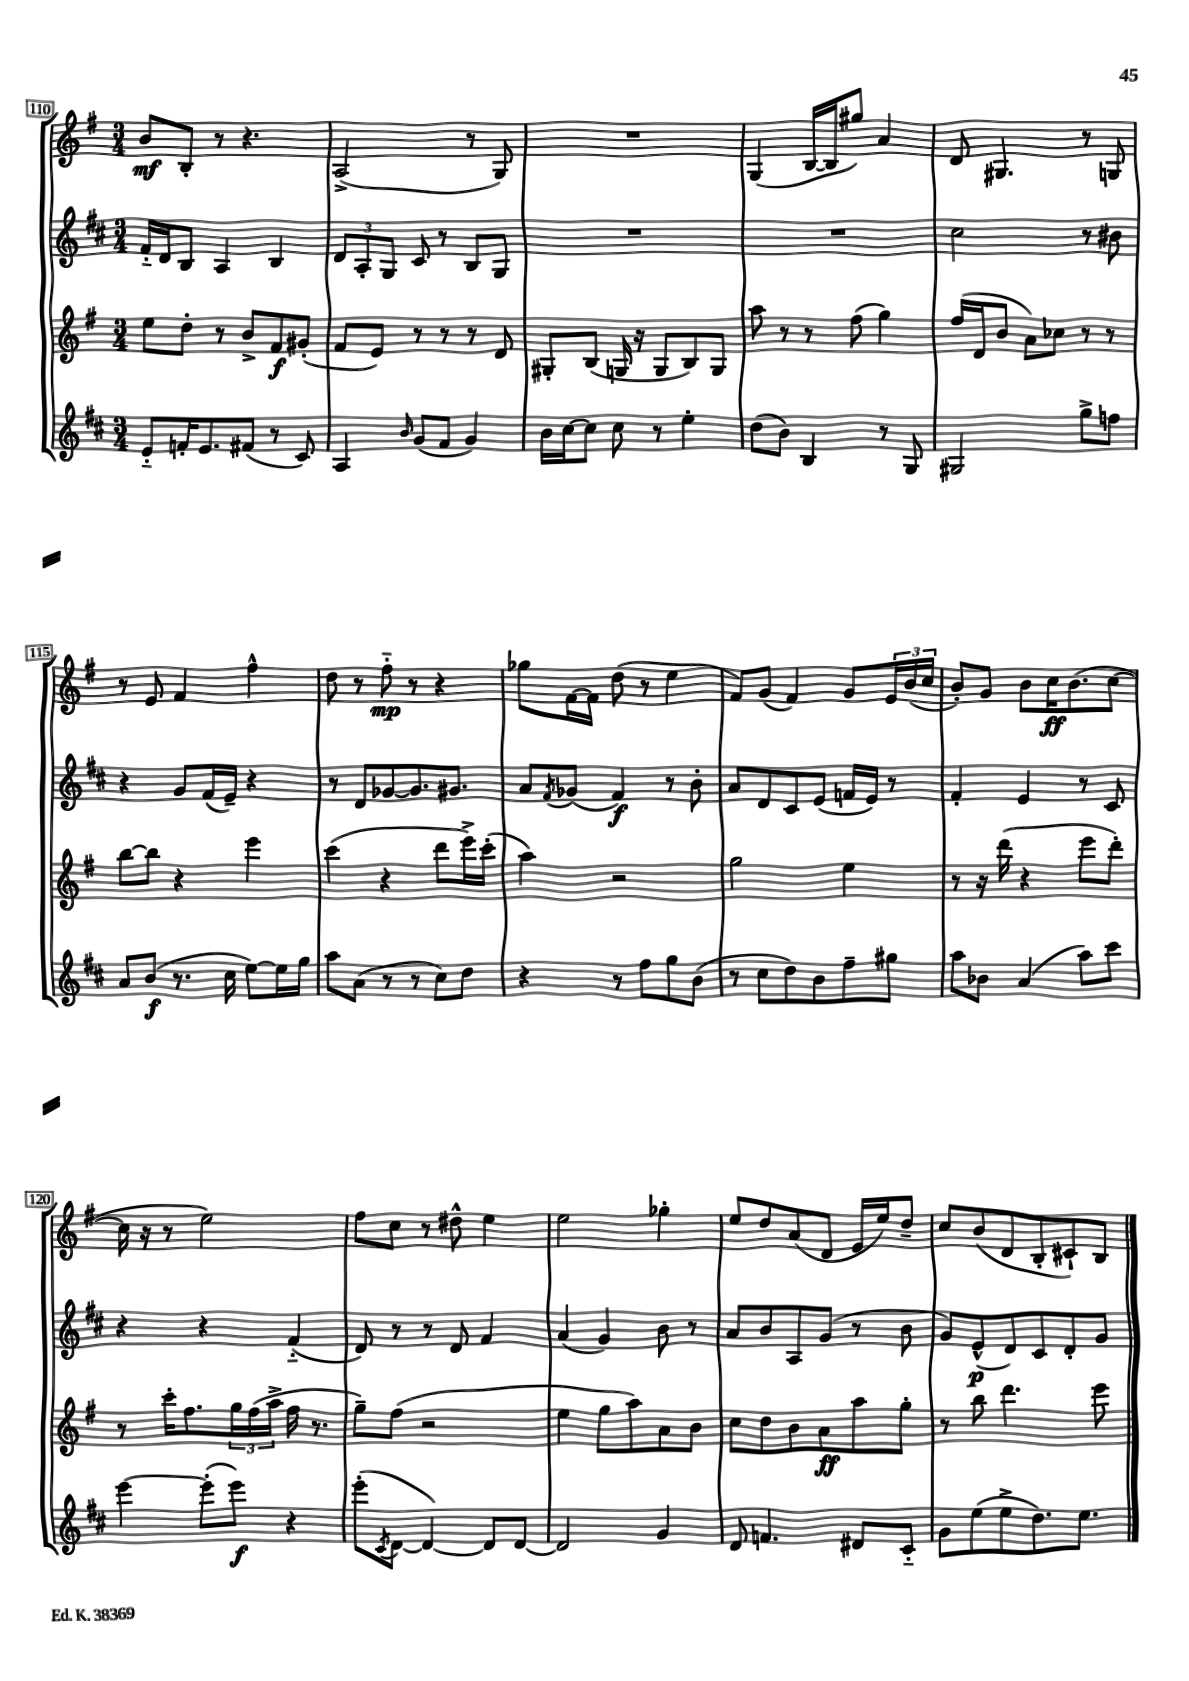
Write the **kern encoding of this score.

**kern	**dynam	**kern	**dynam	**kern	**dynam	**kern	**dynam
*part4	*part4	*part3	*part3	*part2	*part2	*part1	*part1
*staff4	*staff4	*staff3	*staff3	*staff2	*staff2	*staff1	*staff1
*clefG2	*	*clefG2	*	*clefG2	*	*clefG2	*
*k[f#c#]	*	*k[f#]	*	*k[f#c#]	*	*k[f#]	*
*M3/4	*	*M3/4	*	*M3/4	*	*M3/4	*
=110	=110	=110	=110	=110	=110	=110	=110
8e/L	.	8ee\L	.	16f#/LL	.	8b/L	mf
.	.	.	.	16d/J	.	.	.
16fn'/K	.	8dd'\J	.	8B/J	.	8B'/J	.
8.e/	.	.	.	.	.	.	.
.	.	8r	.	4A/	.	8r	.
(8f#X/J	.	8b^/L	.	.	.	4.r	.
8r	.	8f#/	f	4B/	.	.	.
8c#/)	.	(8g#X'/J	.	.	.	.	.
=111	=111	=111	=111	=111	=111	=111	=111
4A/	.	8f#/L	.	12d/L	.	(2A^/	.
.	.	.	.	12A'/	.	.	.
.	.	8e/J)	.	.	.	.	.
.	.	.	.	12G/J	.	.	.
16qqb/	.	.	.	.	.	.	.
(8g/L	.	8r	.	8c#/	.	.	.
8f#/J	.	8r	.	8r	.	.	.
4g/)	.	8r	.	8B/L	.	8r	.
.	.	8d/	.	8G/J	.	8G/)	.
=112	=112	=112	=112	=112	=112	=112	=112
16b\LL	.	8G#X'/L	.	2.r	.	2.r	.
[16cc#\J	.	.	.	.	.	.	.
8cc#\J]	.	(8B/J	.	.	.	.	.
8cc#\	.	16Gn/	.	.	.	.	.
.	.	16r	.	.	.	.	.
8r	.	8G/L	.	.	.	.	.
4ee'\	.	8B/)	.	.	.	.	.
.	.	8G/J	.	.	.	.	.
=113	=113	=113	=113	=113	=113	=113	=113
(8dd\L	.	8aa\	.	2.r	.	(4G/	.
8b\J)	.	8r	.	.	.	.	.
4B/	.	8r	.	.	.	[16B/LL	.
.	.	.	.	.	.	16B/J]	.
.	.	(8ff#\	.	.	.	8gg#X/J)	.
8r	.	4gg\)	.	.	.	4a/	.
8G/	.	.	.	.	.	.	.
=114	=114	=114	=114	=114	=114	=114	=114
2G#X/	.	(16ff#/LL	.	2cc#\	.	8d/	.
.	.	16d/J	.	.	.	.	.
.	.	8b/J	.	.	.	4.G#X/	.
.	.	8a\L)	.	.	.	.	.
.	.	8cc-X\J	.	.	.	.	.
8gg^\L	.	8r	.	8r	.	8r	.
8ffn\J	.	8r	.	8b#X\	.	8Gn/	.
!!LO:LB:g=z
=115	=115	=115	=115	=115	=115	=115	=115
8a/L	.	[8bb\L	.	4r	.	8r	.
(8b/J	f	8bb\J]	.	.	.	8e/	.
8.r	.	4r	.	8g/L	.	4f#/	.
.	.	.	.	(16f#/L	.	.	.
16cc#\	.	.	.	16e~/JJ)	.	.	.
[8ee\L)	.	4eee\	.	4r	.	4ff#^^\	.
16ee\L]	.	.	.	.	.	.	.
16gg\JJ	.	.	.	.	.	.	.
=116	=116	=116	=116	=116	=116	=116	=116
8aa\L	.	(4ccc\	.	8r	.	8dd\	.
(8a\J	.	.	.	8d/L	.	8r	.
8r	.	4r	.	[8g-X/	.	8ff#\	mp
8r	.	.	.	8.g-/]	.	8r	.
8cc#\L)	.	8ddd\L	.	.	.	4r	.
.	.	.	.	8.g#X/J	.	.	.
8dd\J	.	16eee^\L)	.	.	.	.	.
.	.	(16ccc'\JJ	.	.	.	.	.
=117	=117	=117	=117	=117	=117	=117	=117
4r	.	4aa\)	.	8a/L	.	8gg-X\L	.
.	.	.	.	8qf#/	.	.	.
.	.	.	.	(8g-X/J	.	[16f#\L	.
.	.	.	.	.	.	16f#\JJ]	.
8r	.	2r	.	4f#/)	f	(8dd\	.
8ff#\L	.	.	.	.	.	8r	.
8gg\	.	.	.	8r	.	4ee\	.
(8b\J	.	.	.	8b'\	.	.	.
=118	=118	=118	=118	=118	=118	=118	=118
8r	.	2gg\	.	8a/L	.	8f#/L)	.
8cc#\L	.	.	.	8d/	.	(8g/J	.
8dd\)	.	.	.	8c#/	.	4f#/)	.
8b\	.	.	.	(8e/J	.	.	.
8ff#~\	.	4ee\	.	16fn/LL	.	8g/L	.
.	.	.	.	16e/JJ)	.	.	.
8gg#X\J	.	.	.	8r	.	24e/L	.
.	.	.	.	.	.	(24b/	.
.	.	.	.	.	.	24cc/JJ	.
=119	=119	=119	=119	=119	=119	=119	=119
8aa\L	.	8r	.	4f#'/	.	8b'/L)	.
8b-X\J	.	16r	.	.	.	8g/J	.
.	.	(16ddd\	.	.	.	.	.
(4a/	.	4r	.	4e/	.	8b\L	.
.	.	.	.	.	.	16cc\K	ff
.	.	.	.	.	.	(8.b\	.
8aa\L)	.	8eee\L	.	8r	.	.	.
8ccc#\J	.	8ddd'\J)	.	8c#/	.	[8cc\J	.
!!LO:LB:g=z
=120	=120	=120	=120	=120	=120	=120	=120
[4eee\	.	8r	.	4r	.	16cc\]	.
.	.	.	.	.	.	16r	.
.	.	16ccc'\KL	.	.	.	8r	.
.	.	8.ff#\	.	.	.	.	.
(8eee'\L]	.	.	.	4r	.	2ee\)	.
8eee\J)	f	24gg\L	.	.	.	.	.
.	.	(24ff#\	.	.	.	.	.
.	.	24aa^\JJ	.	.	.	.	.
4r	.	16ff#\	.	(4f#/	.	.	.
.	.	8.r	.	.	.	.	.
=121	=121	=121	=121	=121	=121	=121	=121
(8eee'\L	.	8gg~\L)	.	8d/)	.	8ff#\L	.
8qc#/	.	.	.	.	.	.	.
[8d\J	.	(8ff#\J	.	8r	.	8cc\J	.
4d/_)	.	2r	.	8r	.	8r	.
.	.	.	.	8d/	.	8dd#X^^\	.
8d/L]	.	.	.	4f#/	.	4ee\	.
[8d/J	.	.	.	.	.	.	.
=122	=122	=122	=122	=122	=122	=122	=122
2d/]	.	4ee\	.	(4a/	.	2ee\	.
.	.	8gg\L	.	4g/)	.	.	.
.	.	8aa\)	.	.	.	.	.
4g/	.	8a\	.	8b\	.	4gg-X'\	.
.	.	8b\J	.	8r	.	.	.
=123	=123	=123	=123	=123	=123	=123	=123
8d/	.	8cc\L	.	8a/L	.	8ee/L	.
4.fn/	.	8dd\	.	8b/	.	8dd/	.
.	.	8b\	.	8A/	.	(8a/	.
.	.	8a\	ff	(8g/J	.	8d/J	.
8d#X/L	.	8aa\	.	8r	.	16e/LL	.
.	.	.	.	.	.	16ee/J)	.
8c#/J	.	8gg'\J	.	8b\	.	8dd~/J	.
=124	=124	=124	=124	=124	=124	=124	=124
8g\L	.	8r	.	8g/L)	.	8cc/L	.
(8ee\	.	8bb\	.	(8e^^/	p	(8b/	.
8ee^\	.	4.ddd\	.	8d/)	.	8d/	.
8.dd\)	.	.	.	8c#/	.	8B'/	.
.	.	.	.	8d'/	.	8c#X`/)	.
8.ee\J	.	.	.	.	.	.	.
.	.	8eee\	.	8g/J	.	8B/J	.
==	==	==	==	==	==	==	==
*-	*-	*-	*-	*-	*-	*-	*-
